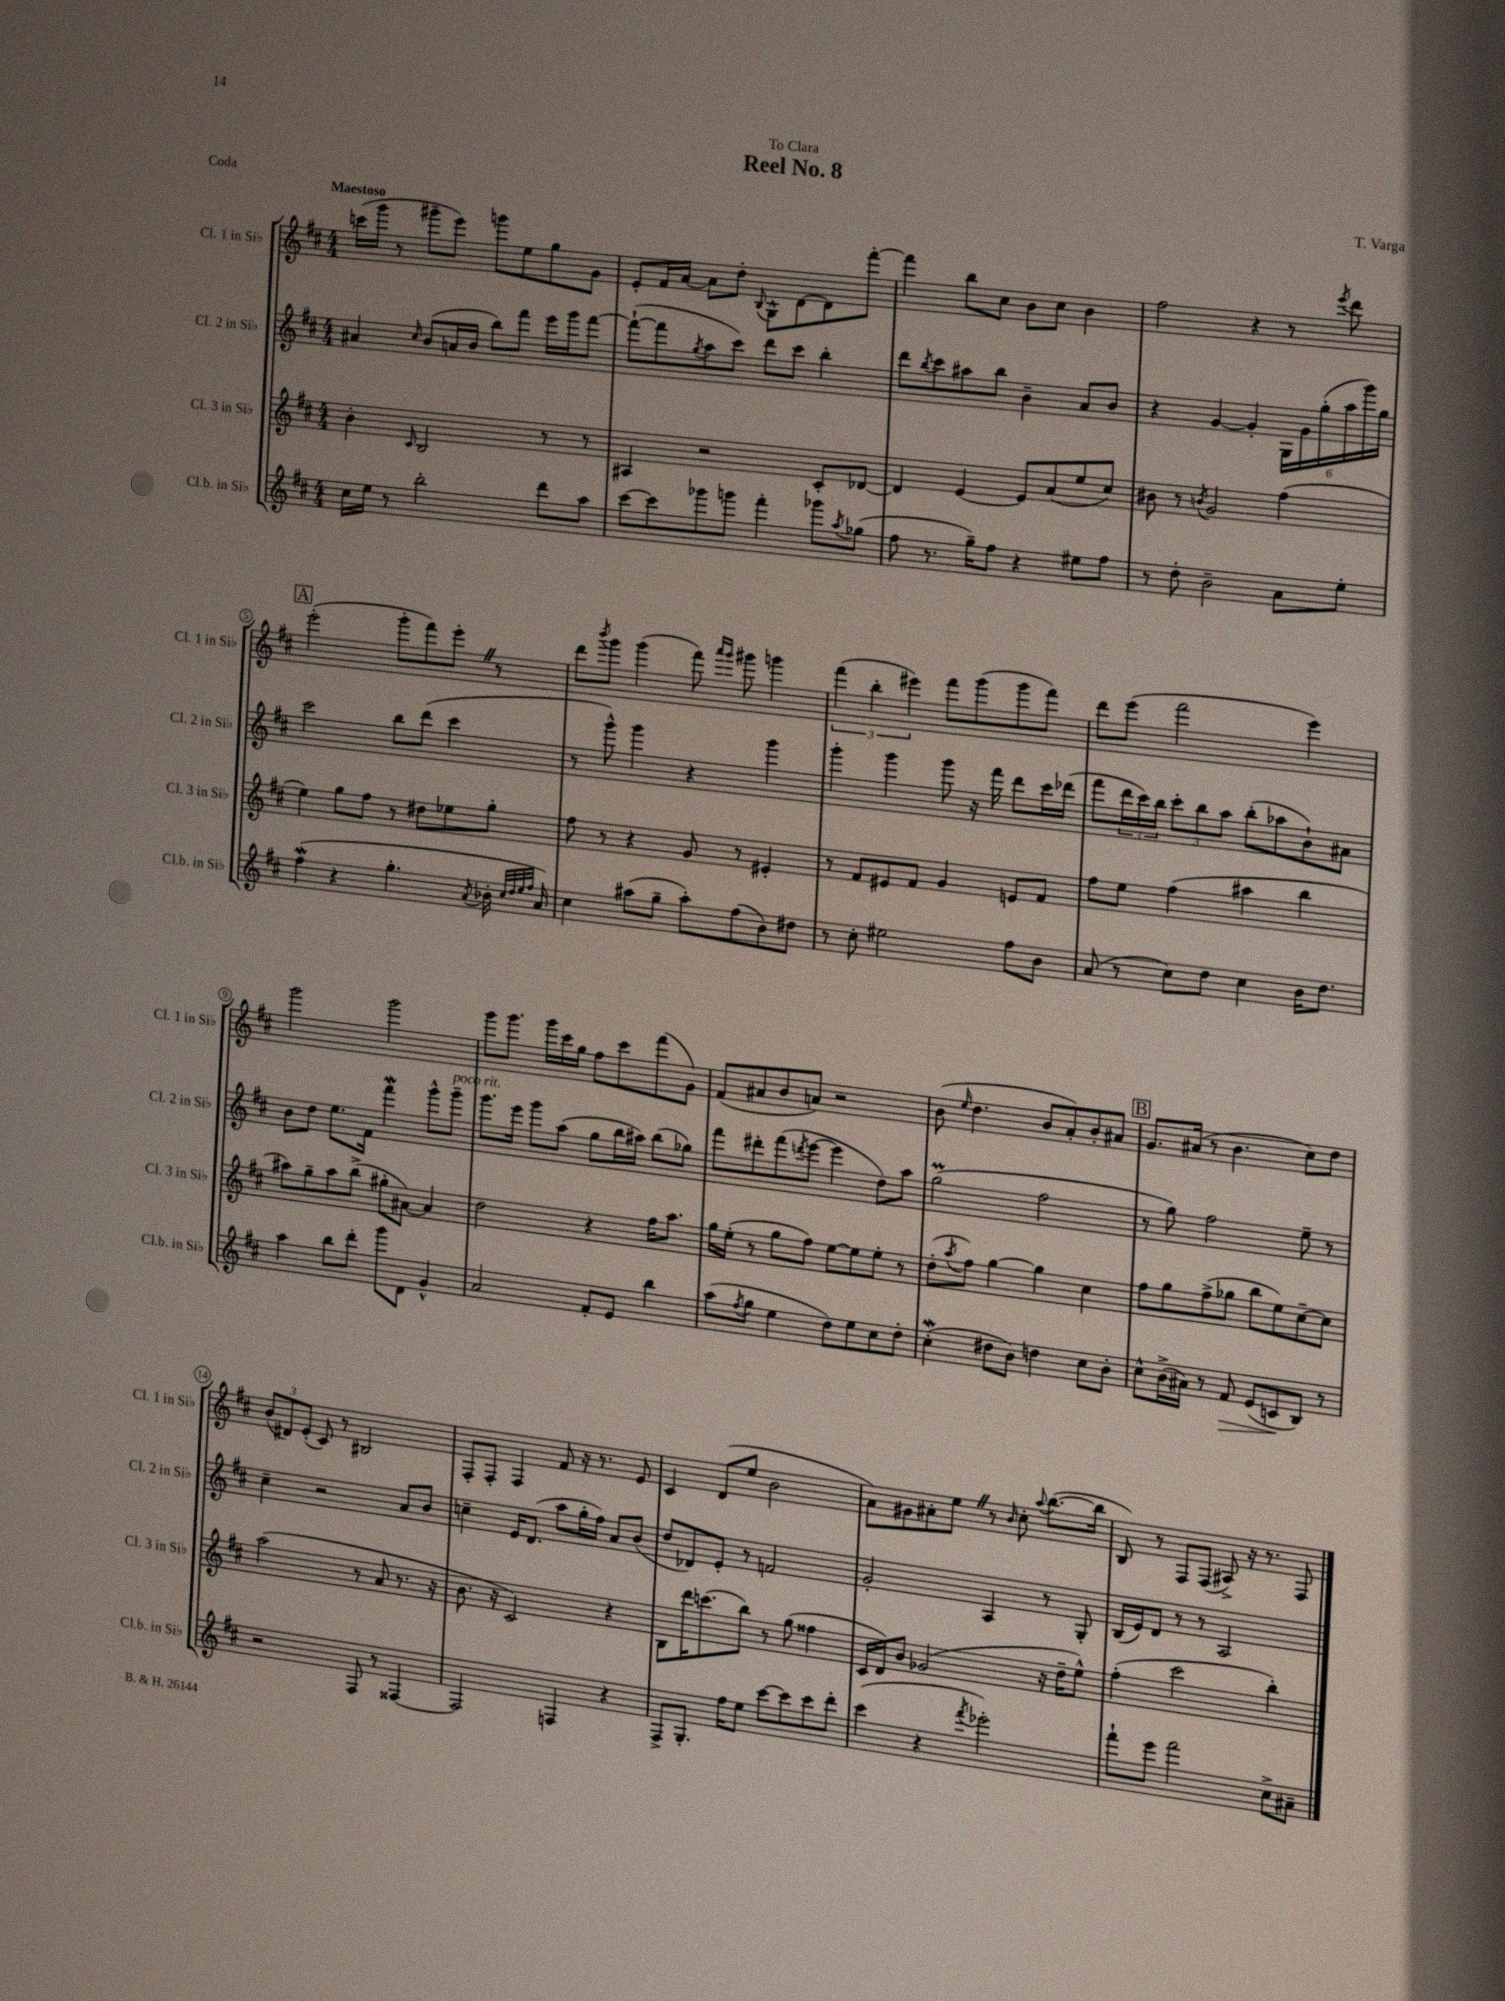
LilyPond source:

\header { title = "Reel No. 8" composer = "T. Varga" dedication = "To Clara" piece = "Coda" }
<<
\new StaffGroup <<
\new Staff = "s0" \with { instrumentName = "Cl. 1 in Sib" shortInstrumentName = "Cl. 1 in Sib" } {
    \clef treble \key d \major \numericTimeSignature \time 4/4 \tempo "Maestoso"
    c'''16( g'''16 r8 gis'''8-- e'''8) g'''8 e''8 g''8 g'8 |
    e'8-. fis'16 a'16~ a'8 d''8-. \appoggiatura { b8 } g8-^ d'8~ d'8 fis'''8~-. |
    fis'''4 b''8 cis''8 b'8 cis''8 b'4 |
    fis''2 r4 r8 \acciaccatura { e'''8 } d'''8 |
    \mark \markup { \box "A" } e'''2-.( g'''8-. fis'''8) e'''8-. \once \override BreathingSign.text = \markup { \musicglyph "scripts.caesura.straight" } \breathe r8 |
    d'''8 \acciaccatura { b'''8 } g'''8 g'''4( fis'''8) \grace { a'''16 g'''16 } gis'''8 g'''4 |
    \tuplet 3/2 { fis'''4( b''4-. eis'''4) } fis'''8 g'''8( g'''8 fis'''8) |
    d'''8 e'''8( fis'''2 e'''4) |
    g'''2 g'''2 |
    g'''8 g'''8. g'''16 cis'''16 g''16 fis''8 cis'''8 fis'''8( g'8) |
    fis'8( ais'8 b'8 a'8) r2 |
    b'8( \grace { e''16 } d''4. b'8 a'8-.) b'8-. ais'8 |
    \mark \markup { \box "B" } g'8. ais'16( r8 b'4. cis''8) d''8 |
    \tuplet 3/2 { b'8( dis'8) e'8-.( } cis'8) r8 bis2 |
    fis8-. fis8-. fis4 fis'8 r16 r8. e'8 |
    cis'4 d'8( e''8 b'2 |
    a'8) gis'8 ais'8-. e''8 \once \override BreathingSign.text = \markup { \musicglyph "scripts.caesura.straight" } \breathe r8 \grace { b'16 } cis''8-. \appoggiatura { a''8 } b''8.~( b''16 |
    b8) r8 fis8 fis8( ais8->) r16 r8. fis8 \bar "|." |
}
\new Staff = "s1" \with { instrumentName = "Cl. 2 in Sib" shortInstrumentName = "Cl. 2 in Sib" } {
    \clef treble \key d \major \numericTimeSignature \time 4/4
    ais'4 \grace { cis''16 } b'8( a'16 b'16 b''8) fis'''8 e'''16 g'''16 fis'''8~ |
    fis'''8~-!( fis'''8 \acciaccatura { g''8 } a''8 cis'''8) d'''8 cis'''8 b''4-. |
    d'''8 \acciaccatura { b''8 } cis'''8 ais''8 b''8 b'4-- a'8 b'8 |
    r4 g'4~ g'4-. \tuplet 6/4 { g16 g'16 g''16-.( a''16 g'''16) g''16 } |
    \mark \markup { \box "A" } cis'''2 b''8 d'''8( cis'''4 |
    r8 g'''8-^) g'''4 r4 g'''4 |
    g'''4-. g'''4 g'''8 r16 fis'''16 d'''8 cis'''16 des'''16( |
    fis'''8 \tuplet 3/2 { d'''16 cis'''16) b''16 } \tuplet 3/2 { cis'''8-. b''8 a''8 } b''8-.( aes''8 b'8-!) ais'8 |
    b'8 d''8 e''8. fis'16 fis'''4\mordent g'''8-^ g'''8--^\markup { \italic "poco rit." } |
    g'''8. e'''16 g'''8 a''8( g''8 b''16 ais''16) b''8( ges''8) |
    fis'''8 dis'''8-. fis'''8( \acciaccatura { d'''8 } e'''8~ e'''4 d''8) a''8 |
    g''2\prall( fis''2 |
    \mark \markup { \box "B" } r8 g''8) fis''2 e''8-- r8 |
    cis''4-- r2 a'8 b'8 |
    c''4-- e'16 d'8.( a''8 g''16-. fis''16) a'8 b'8( |
    d''8 des'8) e'8-. r8 f'2 |
    g'2-. a4 r8 g8-. |
    b16( e'16) d'8 r8 r8 a2 \bar "|." |
}
\new Staff = "s2" \with { instrumentName = "Cl. 3 in Sib" shortInstrumentName = "Cl. 3 in Sib" } {
    \clef treble \key d \major \numericTimeSignature \time 4/4
    b'4-. \grace { cis'16 } b2 r8 r8 |
    ais4 r2 cis'8-. des'8~ |
    des'4 e'4~ e'8 a'8( e''8 cis''8) |
    bis'8 r8 \acciaccatura { b'8 } g'2 fis''4( |
    \mark \markup { \box "A" } e''4) g''8 fis''8 r8 dis''8 ees''8 g''8-. |
    fis''8 r8 r4 g'8 r8 eis'4-. |
    r8 fis'8 eis'8 fis'8 g'4 e'8 fis'8 |
    fis''8 e''8 fis''4( ais''4 b''4 |
    ais''8) g''8-- ais''8 b''8->( gis''8-. ais'8~) ais'4 |
    d''2 r4 fis''16 a''8. |
    g''16 e''16-.( r8 g''8 fis''8) e''8~ e''8 e''8-. r8 |
    d''8-.( \acciaccatura { a''8 } fis''8) g''4~ g''4 cis''4 |
    \mark \markup { \box "B" } fis''8 g''8 fis''8->( ges''8 b''8 e''8) cis''8~-- cis''8 |
    a''2( r8 a'8 r8. r16 |
    b'8. r16 cis'2) r4 |
    b8 d'''16 c'''8.( b''8) r8 g''8( fisis''4 |
    cis'16 d'16) b'8 ges'2( r16 d''16-- e''8-^) |
    fis''4-.( cis'''2 b''4-.) \bar "|." |
}
\new Staff = "s3" \with { instrumentName = "Cl.b. in Sib" shortInstrumentName = "Cl.b. in Sib" } {
    \clef treble \key d \major \numericTimeSignature \time 4/4
    cis''16 e''16 r8 b''2-. d'''8 a''8 |
    cis'''8~ cis'''8 ges'''8 g'''8 fis'''4-. ges'''8 \acciaccatura { a''8 } ges''8( |
    fis''8 r8. g''16--) fis''8 r4 eis''8 fis''8 |
    r8 d''8-. b'2-- a'8 e''8-. |
    \mark \markup { \box "A" } fis''4\mordent( r4 g''4.-. \acciaccatura { a'8 } bes'16-. \grace { cis''32 d''32 e''32 fis''32 } a'16) |
    cis''4 ais''8( g''8-- ais''8-.) fis''8( b'8) dis''8 |
    r8 cis''8-. eis''2 fis''8 b'8 |
    a'8( r8 cis''8) d''8 cis''4 b'16 d''8. |
    a''4 b''8 d'''8-. g'''8 d'8 g'4-^ |
    a'2 fis'8-. e'8 b''4 |
    a''8( \acciaccatura { fis''8 } g''8 e''4 d''8) e''8 cis''8 d''8-. |
    cis''4-.\mordent( dis''8 b'8) d''4 cis''8 b'8-. |
    \mark \markup { \box "B" } cis''8-^ b'16->( ais'16) r8 fis'8\> e'8( c'8\! b8) r8 |
    r2 fis8 r8 fisis4~ |
    fisis2 f4 r4 |
    fis8-> g8.-. fis''16 e''8 cis'''8~ cis'''8 cis'''8 d'''8-. |
    cis'''4( r4 \acciaccatura { fis'''8 } ees'''2-.) |
    fis'''8-! e'''8 fis'''2 cis''8-> ais'8-- \bar "|." |
}
>>
>>
\layout { \context { \Score \override BarNumber.stencil = #(make-stencil-circler 0.1 0.3 ly:text-interface::print) } }
